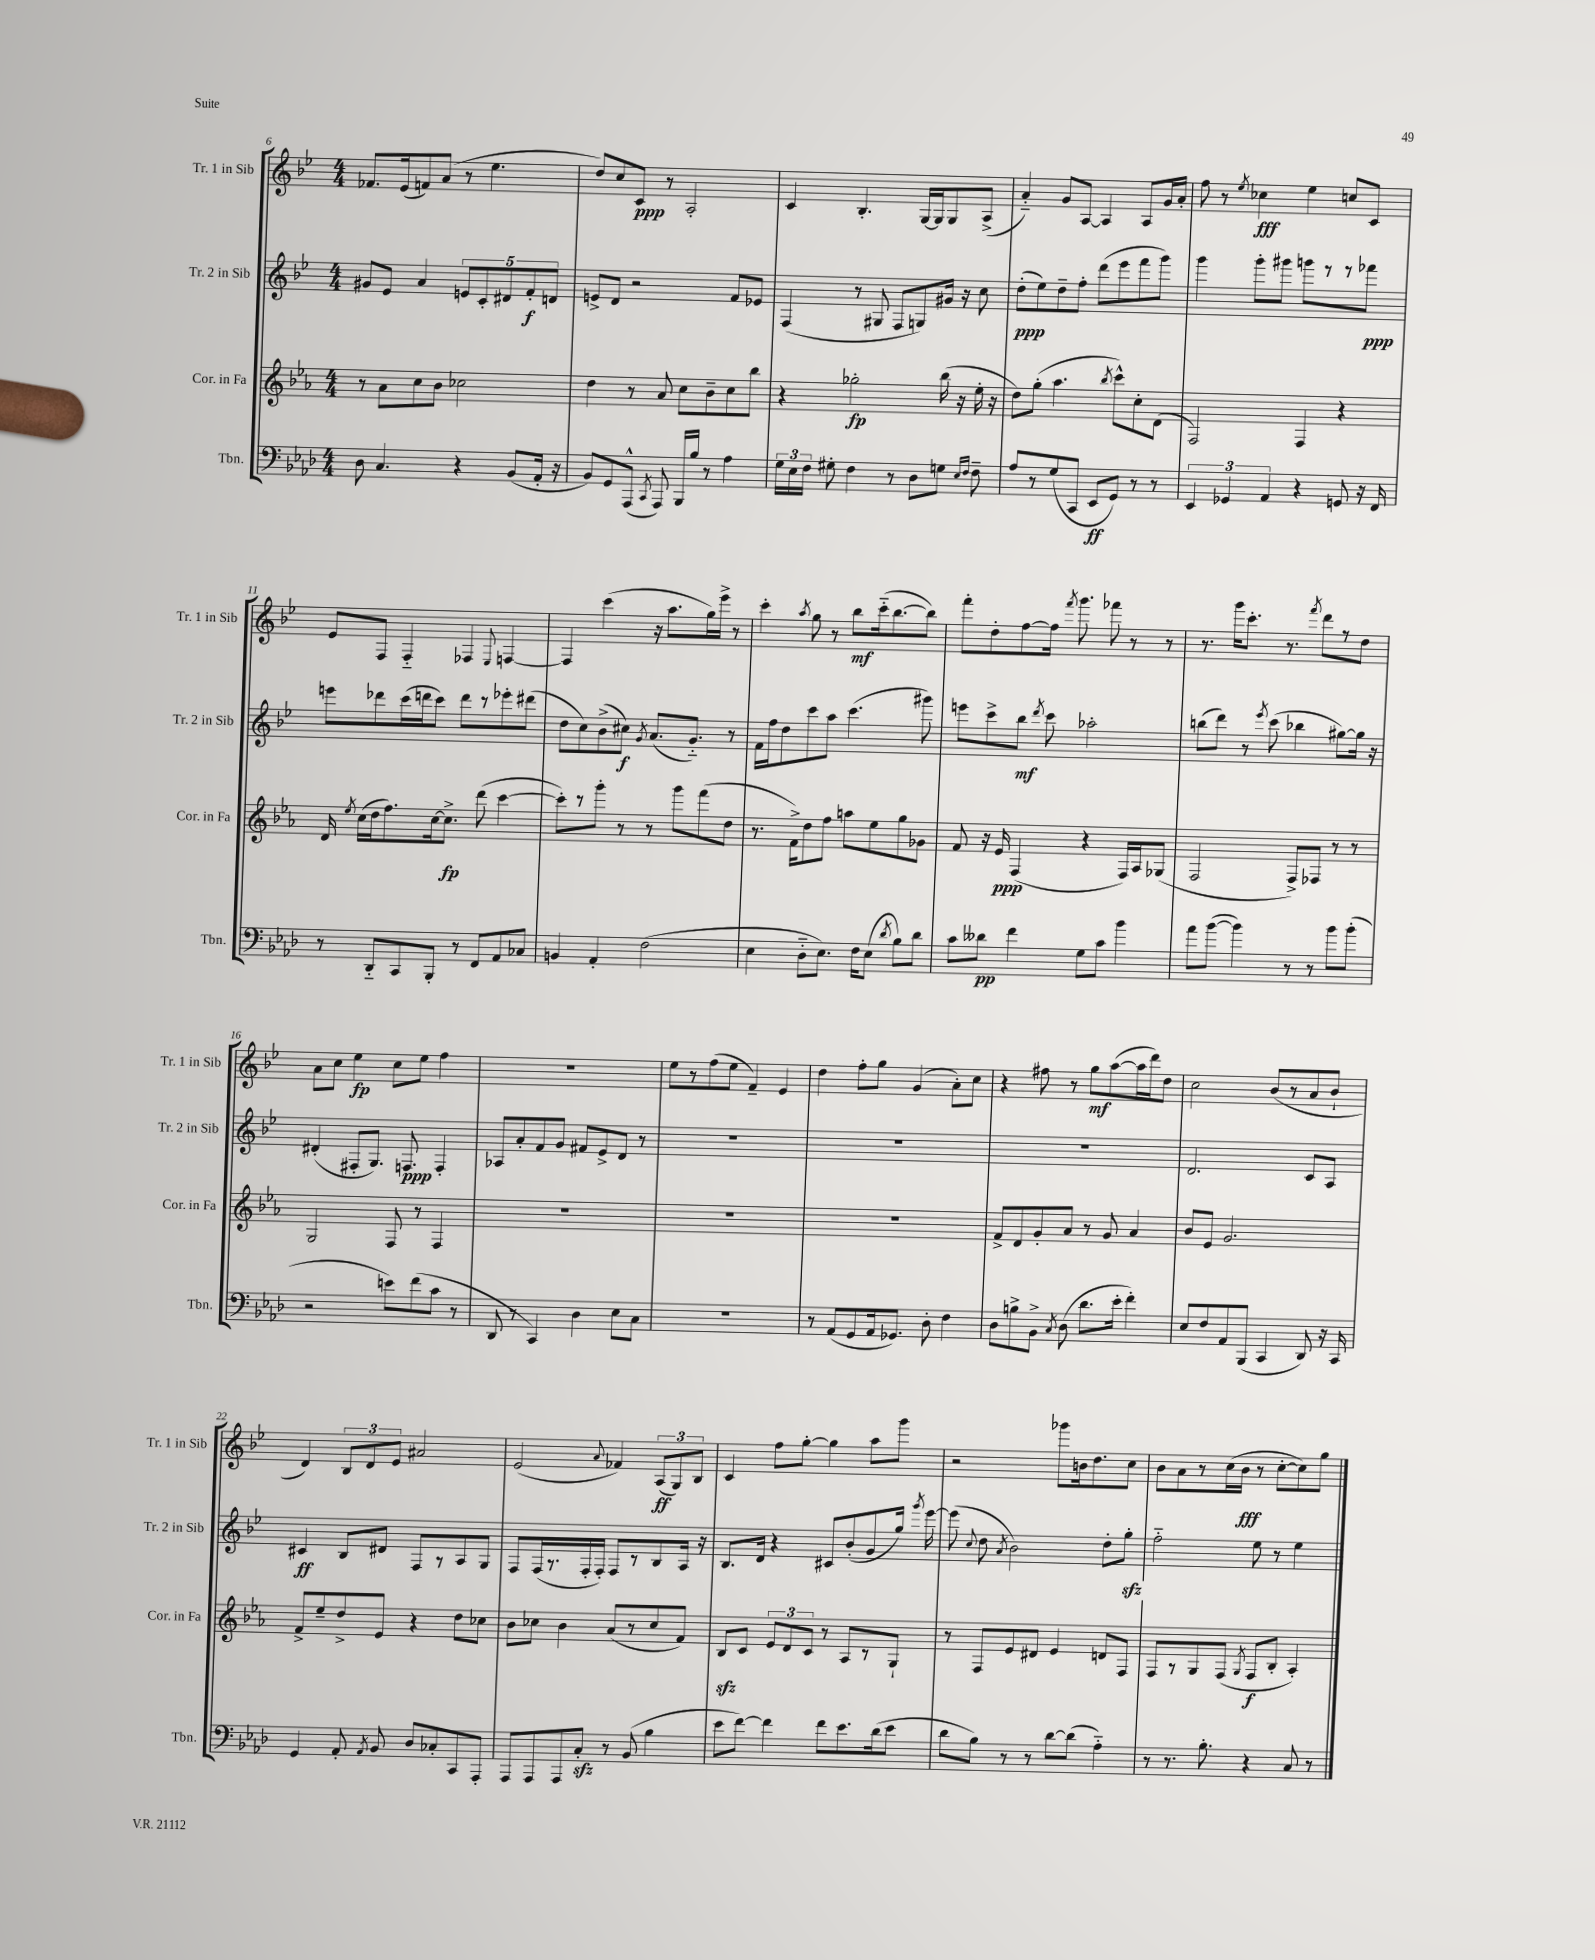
<<
\new StaffGroup <<
\new Staff = "s0" \with { instrumentName = "Tr. 1 in Sib" shortInstrumentName = "Tr. 1 in Sib" } {
    \clef treble \key bes \major \numericTimeSignature \time 4/4
    \autoBeamOff fes'8.[ ees'16( f'8) a'8]( r8 ees''4. |
    d''8[) c''8 c'8]\ppp r8 a2-. |
    c'4 bes4.-. g16[~ g16 g8 a8]->( |
    a'4-_) g'8[ a8]~ a4 a8[ g'16 a'16]-. |
    f''8 r8 \acciaccatura { ees''8 } ces''4\fff ees''4 c''8[ c'8] |
    ees'8[ f8] f4-_ fes4 \appoggiatura { ees8 } f4~ |
    f4 c'''4( r16 a''8.[ g''16) ees'''16]-> r8 |
    c'''4-. \acciaccatura { a''8 } g''8 r8 bes''8[\mf c'''16-_( bes''8.~ bes''8]) |
    f'''8[-. d''8-. f''8~ f''16] \acciaccatura { f'''8 } g'''8. fes'''8 r8 r8 |
    r8. g'''16[ c'''8.]-. r8. \acciaccatura { f'''8 } d'''8[ r8 d''8] |
    a'8[ c''8] ees''4\fp c''8[ ees''8] f''4 |
    R1 |
    ees''8[ r8 f''8( ees''8] f'4--) ees'4 |
    d''4 f''8[-. g''8] g'4( a'8[-.) c''8] |
    r4 fis''8 r8 g''8[\mf a''8~( a''16 d'''16) d''8] |
    c''2 bes'8[( r8 a'8 bes'8]-! |
    d'4) \tuplet 3/2 { bes8[ d'8 ees'8] } ais'2 |
    ees'2( \appoggiatura { a'8 } fes'4) \tuplet 3/2 { a8[\ff( g8) bes8] } |
    c'4 f''8[ g''8]~-. g''4 a''8[ g'''8] |
    r2 ges'''8[ b'16 d''8. c''8] |
    bes'8[ a'8 r8 c''16( bes'16]\fff r8 c''8[~-. c''8) g''8] \bar "|." |
}
\new Staff = "s1" \with { instrumentName = "Tr. 2 in Sib" shortInstrumentName = "Tr. 2 in Sib" } {
    \clef treble \key bes \major \numericTimeSignature \time 4/4
    \autoBeamOff gis'8[ ees'8] a'4 \tuplet 5/4 { e'8[ c'8-. dis'8 f'8-.\f d'8] } |
    e'8[-> d'8] r2 f'8[ ees'8] |
    f4( r8 gis8 f8[ g8) gis'16] r16 c''8 |
    d''8[-.\ppp( ees''8) d''8-- f''8]-. d'''8[( ees'''8 f'''8 g'''8]) |
    g'''4 g'''8[-. gis'''8] g'''8[ r8 r8 fes'''8]\ppp |
    e'''8[ des'''8 c'''16( d'''16 c'''8]) d'''8[ r8 ees'''8-. dis'''8]( |
    d''8[ c''8) bes'8->( cis''8]\f) \acciaccatura { g'8 } a'8.[( g'8.]-_) r8 |
    f'16[ f''16 d''8 c'''8 a''8] c'''4.( gis'''8) |
    e'''8[ c'''8-> bes''8]\mf \acciaccatura { d'''8 } c'''8 aes''2-. |
    b''8[( d'''8]) r8 \acciaccatura { ees'''8 } c'''8( bes''4 gis''8[~) gis''16] r16 |
    dis'4-.( fis8[-. g8.]) f8.\ppp f4-. |
    aes8[ a'8-. f'8 g'8] fis'8[ ees'8-> d'8] r8 |
    R1 |
    R1 |
    R1 |
    d'2. c'8[ a8] |
    cis'4\ff bes8[ dis'8] f8[ r8 a8 g8] |
    f8[ f16( r8. f16-. f16]-.) f8[ r8 bes8 a16] r16 |
    bes8.[ d'16] r4 cis'8[ bes'8-.( g'8 g''16]) \acciaccatura { g'''8 } ees'''16~ |
    ees'''8( \appoggiatura { c''8 } d''8 \acciaccatura { a'8 } bes'2) d''8[-. g''8]-.\sfz |
    f''2-_ ees''8 r8 ees''4 \bar "|." |
}
\new Staff = "s2" \with { instrumentName = "Cor. in Fa" shortInstrumentName = "Cor. in Fa" } {
    \clef treble \key ees \major \numericTimeSignature \time 4/4
    \autoBeamOff r8 aes'8[ c''8 bes'8] ces''2 |
    d''4 r8 aes'8 c''8[ bes'8-- c''8 bes''8] |
    r4 ges''2-.\fp bes''16( r16 ees''16-. r16 |
    d''8[) g''8]-.( aes''4. \acciaccatura { bes''8 } c'''8[-^) c''8-. d'8]( |
    f2) f4 r4 |
    d'16 \acciaccatura { ees''8 } c''16[( d''16 f''8.) c''16~ c''8.]->\fp d'''8( c'''4~ |
    c'''8[-.) r8 g'''8]-. r8 r8 g'''8[ f'''8( d''8] |
    r8. f'16[->) d''8 f''8] a''8[ ees''8 g''8 ges'8] |
    f'8 r16 ees'16\ppp f4( r4 f16[) aes16 ges8]( |
    f2 f8[->) fes8] r8 r8 |
    g2 f8 r8 f4 |
    R1 |
    R1 |
    R1 |
    f'8[-> d'8 g'8-. aes'8] r8 g'8 aes'4 |
    bes'8[ ees'8] g'2. |
    f'8[-> ees''8-- d''8-> ees'8] r4 d''8[ ces''8] |
    bes'8[ ces''8] bes'4 aes'8[( r8 ces''8 f'8]) |
    bes8[\sfz c'8] \tuplet 3/2 { ees'8[ d'8 c'8] } r8 aes8[ r8 g8]-! |
    r8 f8[ ees'8 dis'8] ees'4 d'8[ f8] |
    f8[ r8 g8 f8]( \acciaccatura { g8 } f8[\f bes8]-. aes4-.) \bar "|." |
}
\new Staff = "s3" \with { instrumentName = "Tbn." shortInstrumentName = "Tbn." } {
    \clef bass \key aes \major \numericTimeSignature \time 4/4
    \autoBeamOff des8 c4. r4 bes,8[( aes,16]-. r16 |
    bes,8[) g,8 aes,,8]-^( \acciaccatura { c,8 } aes,,8) bes,,16[ bes16] r8 aes4 |
    \tuplet 3/2 { g16[ ees16 f16] } gis8-. f4 r8 des8[ g8] \grace { ees16[ f16] } f8-- |
    aes8[ r8 g8( c,8] ees,8[\ff g,8]) r8 r8 |
    \tuplet 3/2 { ees,4 ges,4 aes,4 } r4 g,8 r16 f,16 |
    r8 des,8[-_ c,8 bes,,8]-. r8 f,8[ aes,8 ces8] |
    b,4 aes,4-. f2( |
    ees4 des8[-_ ees8.]) f16[ ees8]( \acciaccatura { des'8 } bes8[) des'8] |
    c'8[ deses'8]\pp f'4 g8[ c'8] bes'4 |
    aes'8[ bes'8]~( bes'4) r8 r8 bes'8[ bes'8]-.( |
    r2 e'8[) f'8( c'8] r8 |
    des,8 r8 c,4) des4 ees8[ c8] |
    R1 |
    r8 aes,8[( g,8 aes,16 ges,8.]) des8-. f4 |
    des8[ b8-> bes,8]-> \acciaccatura { c8 } des8( des'8.[ ees'16]-. f'4-.) |
    ees8[ f8 aes,8 bes,,8]( c,4 des,8) r16 c,16 |
    g,4 aes,8-. \acciaccatura { aes,8 } bes,8 des8[ ces8-. c,8 aes,,8]-. |
    aes,,8[ aes,,8 aes,,8 c8]-.\sfz r8 bes,8( bes4 |
    ees'8[ f'8]~) f'4 f'8[ ees'8. des'16( ees'8] |
    des'8[ bes8]) r8 r8 des'8[~ des'8]( aes4-_) |
    r8 r8. bes8.-. r4 c8 r8 \bar "|." |
}
>>
>>
\layout { \context { \Score currentBarNumber = #6 } }
